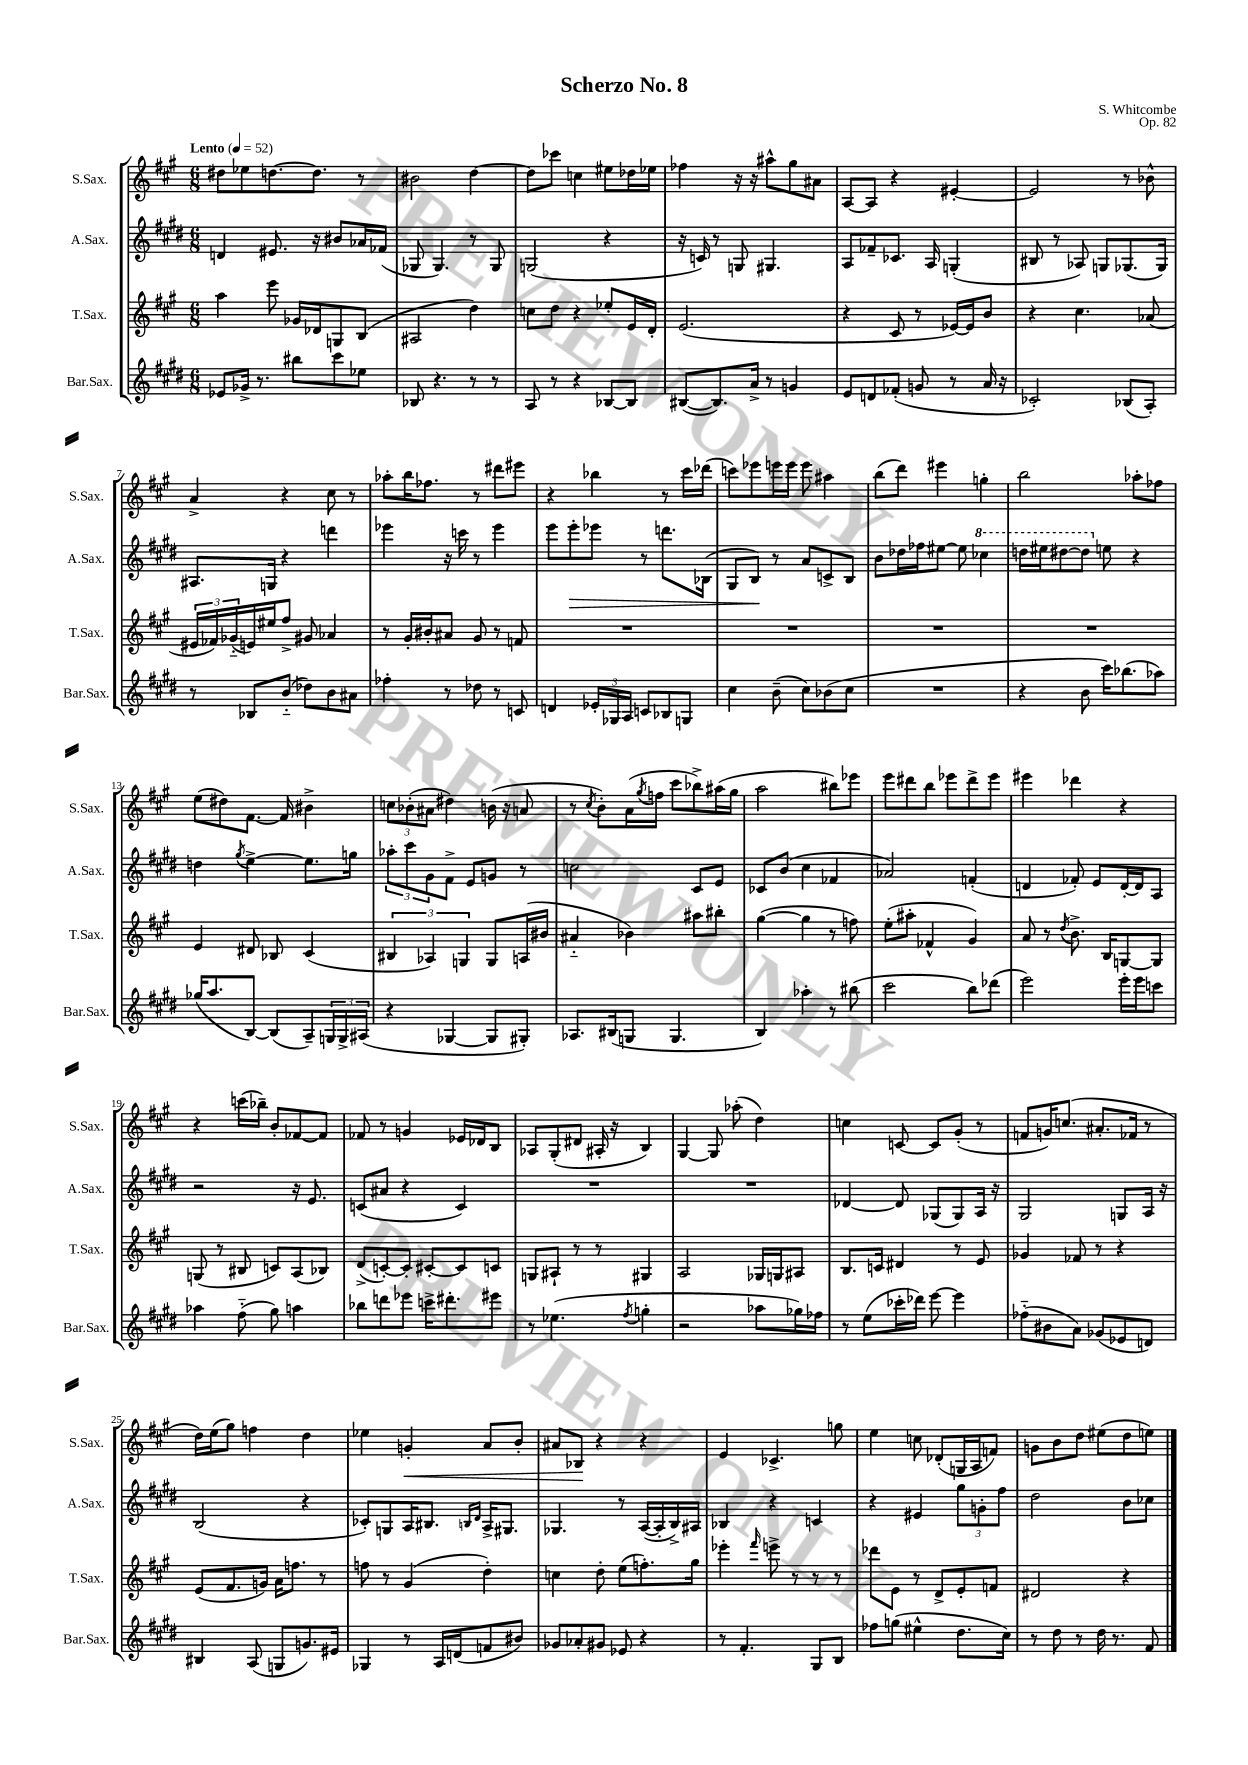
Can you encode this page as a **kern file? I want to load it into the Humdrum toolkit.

**kern	**kern	**kern	**dynam	**kern	**dynam
*part4	*part3	*part2	*part2	*part1	*part1
*staff4	*staff3	*staff2	*staff2	*staff1	*staff1
*I"Bar.Sax.	*I"T.Sax.	*I"A.Sax.	*	*I"S.Sax.	*
*I'Bar.Sax.	*I'T.Sax.	*I'A.Sax.	*	*I'S.Sax.	*
*clefG2	*clefG2	*clefG2	*	*clefG2	*
*k[f#c#g#d#]	*k[f#c#g#]	*k[f#c#g#d#]	*	*k[f#c#g#]	*
*M6/8	*M6/8	*M6/8	*	*M6/8	*
*MM52	*MM52	*MM52	*	*MM52	*
=1	=1	=1	=1	=1	=1
!	!	!	!	!LO:TX:a:B:t=Lento	!
8e-X/L	4aa\	4dn/	.	8dd#X\L	.
16g-X^/Jk	.	.	.	8ee-X\	.
8.r	.	.	.	.	.
.	8eee\	8.e#X/	.	[8.ddn\	.
8bb#X\L	16g-X/LL	.	.	.	.
.	16d-X/J	16r	.	8.dd\J]	.
8ccc#\	8Gn/	8b#X/L	.	.	.
8ee-X\J	(8B/J	16a-X/L	.	8r	.
.	.	(16f-X/JJ	.	.	.
=2	=2	=2	=2	=2	=2
8B-X/	2A#X/	8G-X/	.	2b#X\	.
4.r	.	4.G-/)	.	.	.
8r	4dd\)	8r	.	[4dd\	.
8r	.	8G-/	.	.	.
=3	=3	=3	=3	=3	=3
8A/	8ccn\L	(2Gn/	.	8dd\L]	.
8r	8dd\J	.	.	8ccc-X\J	.
4r	4r	.	.	4ccn\	.
[8B-X/L	8ee-X'/L	4r	.	8ee#X\L	.
8B-/J]	16e/L	.	.	16dd-X\L	.
.	16d'/JJ	.	.	16ee-X\JJ	.
=4	=4	=4	=4	=4	=4
([8B#X/L	(2.e/	16r	.	4ff-X\	.
.	.	16cn/)	.	.	.
8.B#/])	.	8r	.	.	.
.	.	8Gn/	.	16r	.
16a^/Jk	.	.	.	16r	.
8r	.	4.G#X/	.	8aa#X^^\L	.
4gn/	.	.	.	8gg#\	.
.	.	.	.	8a#X\J	.
=5	=5	=5	=5	=5	=5
8e/L	4r	8A/L	.	[8A/L	.
8dn/	.	8f-X~/	.	8A/J]	.
(8f-X'/J	8c#/	8.c-X/J	.	4r	.
8gn/	8r	.	.	.	.
.	.	16A/	.	.	.
8r	[16e-X/LL)	(4Gn'/	.	[4e#X'/	.
.	16e-/J]	.	.	.	.
16a/	8b/J	.	.	.	.
16r	.	.	.	.	.
=6	=6	=6	=6	=6	=6
2c-X'/)	4r	8B#X/	.	2e#/]	.
.	.	8r	.	.	.
.	4.cc#\	8A-X/)	.	.	.
.	.	8Gn/L	.	.	.
(8B-X/L	.	(8.G-X/	.	8r	.
8A'/J)	(8a-X/	.	.	8b-X^^\	.
.	.	16G-/Jk)	.	.	.
!!LO:LB:g=z
=7	=7	=7	=7	=7	=7
8r	24e#X/LL	8.A#X/L	.	4a^/	.
.	24f-X/)	.	.	.	.
.	(24g-X/	.	.	.	.
8B-X/L	16en/)	.	.	.	.
.	16ee#X/J	16Gn/Jk	.	.	.
(8b/J	8ff#^/J	4r	.	4r	.
8dd-X\L)	8g#X/	.	.	.	.
8b\	4a-X/	4dddn\	.	8cc#\	.
8a#X\J	.	.	.	8r	.
=8	=8	=8	=8	=8	=8
4ff-X'\	8r	4eee-X\	.	8aa-X'\L	.
.	16g#'/LL	.	.	16bb\K	.
.	16b#X'/J	.	.	8.ff-X\J	.
8r	8a#X/J	16r	.	.	.
.	.	16cccn\	.	.	.
8dd-X\	8g#/	8r	.	8r	.
8r	8r	4eee-\	.	8ddd#X\L	.
8cn/	8fn/	.	.	8eee#X\J	.
=9	=9	=9	=9	=9	=9
4dn/	2.r	8eee\L	.	4r	.
!	!	!	!LO:HP:b	!	!
.	.	8eee'\	>	.	.
24e-X'/LL	.	8eee-X\J	.	4bb-X\	.
24G-X/	.	.	.	.	.
24A/JJ	.	.	.	.	.
8cn/L	.	8r	.	.	.
8B-X/	.	8.dddn\L	.	8r	.
8Gn/J	.	.	.	16ccc#\LL	.
.	.	(16B-X\Jk	.	(16ddd-X\JJ	.
=10	=10	=10	=10	=10	=10
4cc#\	2.r	8G#/L	.	8cccn\L)	.
.	.	8B/J)	.	8eee-X\	.
(8b~\	.	8r	]	16eeen\L	.
.	.	.	.	16eee\JJ	.
8cc#\L)	.	8a/L	.	8eee\	.
(8b-X\	.	8cn^/	.	4aa#X\	.
8cc#\J	.	8B/J	.	.	.
=11	=11	=11	=11	=11	=11
2.r	2.r	8b\L	.	(8bb\L	.
.	.	16dd-X\L	.	8ddd\J)	.
.	.	16ff-X\J	.	.	.
.	.	[8ee#X\J	.	4eee#X\	.
.	.	8ee#\]	.	.	.
*	*	*8va	*	*	*
.	.	4ccc-X\	.	4ggn'\	.
=12	=12	=12	=12	=12	=12
4r	2.r	16dddn\LL	.	2bb\	.
.	.	16eee#X\J	.	.	.
.	.	[8ddd#X\	.	.	.
8b\	.	8ddd#\J]	.	.	.
*	*	*X8va	*	*	*
16ccc#\KL)	.	8een\	.	.	.
(8.bb-X\	.	.	.	.	.
.	.	4r	.	8aa-X'\L	.
8aa-X\J)	.	.	.	8ff-X\J	.
!!LO:LB:g=z
=13	=13	=13	=13	=13	=13
(16gg-X/KL	4e/	4ddn\	.	(8ee\L	.
8.aa/	.	.	.	.	.
.	.	.	.	8dd#X\)	.
.	.	8qgg#/	.	.	.
[8B/J)	8d#X/	[4ee^\	.	[8.f#\J	.
(8B/L]	8B-X/	.	.	.	.
.	.	.	.	16f#/]	.
8A~/)	(4c#/	8.ee\L]	.	4b#X^\	.
24Gn/L	.	.	.	.	.
24G^/	.	.	.	.	.
.	.	16ggn\Jk	.	.	.
(24A#X/JJ	.	.	.	.	.
=14	=14	=14	=14	=14	=14
4r	6B#X/	12aa-X'\L	.	12ccn\L	.
.	.	12ccc#\	.	(12b-X'\	.
.	6A-X/)	12g#\	.	12a#X\J	.
[4G-X/	.	8f#^\J	.	4dd#X\)	.
.	6Gn/	.	.	.	.
.	.	8e/L	.	.	.
8G-/L]	8G/L	8gn/J	.	(16bn\	.
.	.	.	.	16r	.
8G#X'/J)	(16An/L	8r	.	8an/	.
.	16b#X/JJ	.	.	.	.
=15	=15	=15	=15	=15	=15
8.A-X/L	4a#X/	2ccn\	.	8r	.
.	.	.	.	8qcc#/	.
.	.	.	.	8b'\L)	.
(16B#X/k	.	.	.	.	.
8Gn/J	4b-X\)	.	.	(16a\L	.
.	.	.	.	8qgg#/	.
.	.	.	.	16ffn\JJ	.
4.G/	.	.	.	8ccc#\L	.
.	8aa#X\L	8c#/L	.	8bb-X^\)	.
.	8bb#X'\J	8e/J	.	(16aa#X\L	.
.	.	.	.	16gg#\JJ	.
=16	=16	=16	=16	=16	=16
4B/)	([4gg#\	8c-X/L	.	2aa\	.
.	.	(8b/J	.	.	.
4aa-X'\	4gg#\]	4cc#\	.	.	.
8r	8r	4f-X/	.	8bb#X\L)	.
(8bb#X\	8ffn\)	.	.	8eee-X\J	.
=17	=17	=17	=17	=17	=17
2ccc#\	(8ee'\L	2a-X/)	.	8eee\L	.
.	8aa#X'\J	.	.	8ddd#X\	.
.	4f-X^^/	.	.	8bb\J	.
.	.	.	.	8eee-X\L	.
8bb\L)	4g#/)	(4fn'/	.	8ddd#^\	.
(8ddd-X\J	.	.	.	8eee-\J	.
=18	=18	=18	=18	=18	=18
2eee\)	8a/	4dn/	.	4eee#X\	.
.	8r	.	.	.	.
.	8qdd/	.	.	.	.
.	8.b^\	8f-X'/)	.	4ddd-X\	.
.	.	8e/L	.	.	.
.	16B/KL	.	.	.	.
16eee'\LL	[8Gn/	[16d'/L	.	4r	.
16eee\J	.	16d/J]	.	.	.
8cccn\J	8G/J]	8A/J	.	.	.
!!LO:LB:g=z
=19	=19	=19	=19	=19	=19
4aa-X\	(8Gn/	2r	.	4r	.
.	8r	.	.	.	.
(8ff#\	8B#X/	.	.	(16cccn\LL	.
.	.	.	.	16bb-X~\JJ)	.
8gg#\)	8cn/L)	.	.	8b'/L	.
4aan\	(8A/	16r	.	[8f-X/	.
.	.	8.e/	.	.	.
.	8B-X/J)	.	.	8f-/J]	.
=20	=20	=20	=20	=20	=20
8bb-X\L	(8d^/L	(8cn/L	.	8f-X/	.
8dddn\	[8cn'/)	8a#X/J	.	8r	.
8eee-X\J	8c'/J]	4r	.	4gn/	.
16cccn^\KL	[8c#X'/L	.	.	.	.
8.ddd#X'\	.	.	.	.	.
.	8c#/]	4c/)	.	16e-X/LL	.
.	.	.	.	16d-X/J	.
8eee#X\J	8cn/J	.	.	8B/J	.
=21	=21	=21	=21	=21	=21
8r	8Gn/L	2.r	.	8A-X/L	.
(4.ee-X\	8A#X`/J	.	.	(8G#'/	.
.	8r	.	.	8d#X/J	.
.	8r	.	.	16A#X'/	.
.	.	.	.	16r	.
8qff#/	.	.	.	.	.
4ggn'\	4G#X/	.	.	4B/)	.
=22	=22	=22	=22	=22	=22
2r	2A/	2.r	.	[4G#/	.
.	.	.	.	8G#/]	.
.	.	.	.	(8aa-X'\	.
8aa-X\L	16G-X/LL	.	.	4dd\)	.
.	16Gn/J	.	.	.	.
16gg-X\L)	8A#X/J	.	.	.	.
16ff-X\JJ	.	.	.	.	.
=23	=23	=23	=23	=23	=23
8r	8.B/L	[4d-X/	.	4ccn\	.
(8ee\L	.	.	.	.	.
.	16cn/Jk	.	.	.	.
16ccc-X'\L	4d#X/	8d-/]	.	[8cn/	.
16ddd-X\JJ)	.	.	.	.	.
[8eee\	.	(8G-X/L	.	8c/L]	.
4eee\]	8r	8G-/)	.	(8g#'/J	.
.	8e/	16A/Jk	.	8r	.
.	.	16r	.	.	.
=24	=24	=24	=24	=24	=24
(8ff-X\L	4g-X/	2G#/	.	8fn/L	.
8b#X\	.	.	.	16gn/K)	.
.	.	.	.	(8.ccn/J	.
8a\J)	8f-X/	.	.	.	.
(8g-X/L	8r	.	.	8.a#X'/L	.
8e-X/	4r	8Gn/L	.	.	.
.	.	.	.	16f-X/Jk	.
8dn/J)	.	16A/Jk	.	8r	.
.	.	16r	.	.	.
!!LO:LB:g=z
=25	=25	=25	=25	=25	=25
4B#X/	(8e/L	(2B/	.	16dd\LL)	.
.	.	.	.	(16ee\J	.
.	8.f#/	.	.	8gg#\J)	.
(8A/	.	.	.	4ffn\	.
.	16gn/Jk)	.	.	.	.
8Gn/L	16a\KL	.	.	.	.
.	8.ffn\J	.	.	.	.
8.gn/)	.	4r	.	4dd\	.
.	8r	.	.	.	.
16e#X/Jk	.	.	.	.	.
=26	=26	=26	=26	=26	=26
4G-X/	8ffn\	8c-X'/L)	.	4ee-X\	.
.	8r	8Gn/	.	.	.
!	!	!	!	!	!LO:HP:b
8r	(4g#/	16A/K	.	4gn'/	<
.	.	8.B#X/J	.	.	.
16A/LL	.	.	.	.	.
(16dn/J	.	.	.	.	.
.	.	16qqBn/LL	.	.	.
.	.	16qqd#/JJ	.	.	.
8fn/	4dd'\)	16A^/KL	.	8a/L	.
.	.	8.G#X/J	.	.	.
8b#X/J)	.	.	.	8b'/J	.
=27	=27	=27	=27	=27	=27
8g-X/L	4ccn\	4.G-X/	.	8a#X/L	.
8a-X'/	.	.	.	8B-X/J	.
8g#X/J	8dd'\	.	.	4r	[
8e-X/	(8ee\L	8r	.	.	.
4r	8.ffn'\)	([16A/LL	.	4r	.
.	.	16A'/]	.	.	.
.	.	16B^/)	.	.	.
.	16gg#\Jk	16A#X/JJ	.	.	.
=28	=28	=28	=28	=28	=28
8r	4eee-X'\	4B-X/	.	4e/	.
4.f#'/	.	.	.	.	.
.	16qqfff#/	.	.	.	.
.	8eeen^\	4r	.	4.c-X^/	.
.	8r	.	.	.	.
8G#/L	8r	4cn/	.	.	.
8B/J	8r	.	.	8ggn\	.
=29	=29	=29	=29	=29	=29
8ff-X\L	8ddd-X\L	4r	.	4ee\	.
(8ggn\J	8e\J	.	.	.	.
4ee#X^^\	8r	4e#X/	.	8ccn\	.
.	8d^/L	.	.	(8d-X'/L	.
8.dd#\L	8e'/	12gg#\L	.	16Gn/L	.
.	.	.	.	16A/J	.
.	.	12gn'\	.	.	.
.	8fn/J	.	.	8fn/J)	.
.	.	12ff#\J	.	.	.
16cc#\Jk)	.	.	.	.	.
=30	=30	=30	=30	=30	=30
8r	2d#X/	2dd#\	.	8gn\L	.
8dd#\	.	.	.	8b\	.
8r	.	.	.	8dd\J	.
16dd#\	.	.	.	(8ee#X\L	.
8.r	.	.	.	.	.
.	4r	8b\L	.	8dd\	.
8f#/	.	8cc-X\J	.	8een\J)	.
==	==	==	==	==	==
*-	*-	*-	*-	*-	*-
